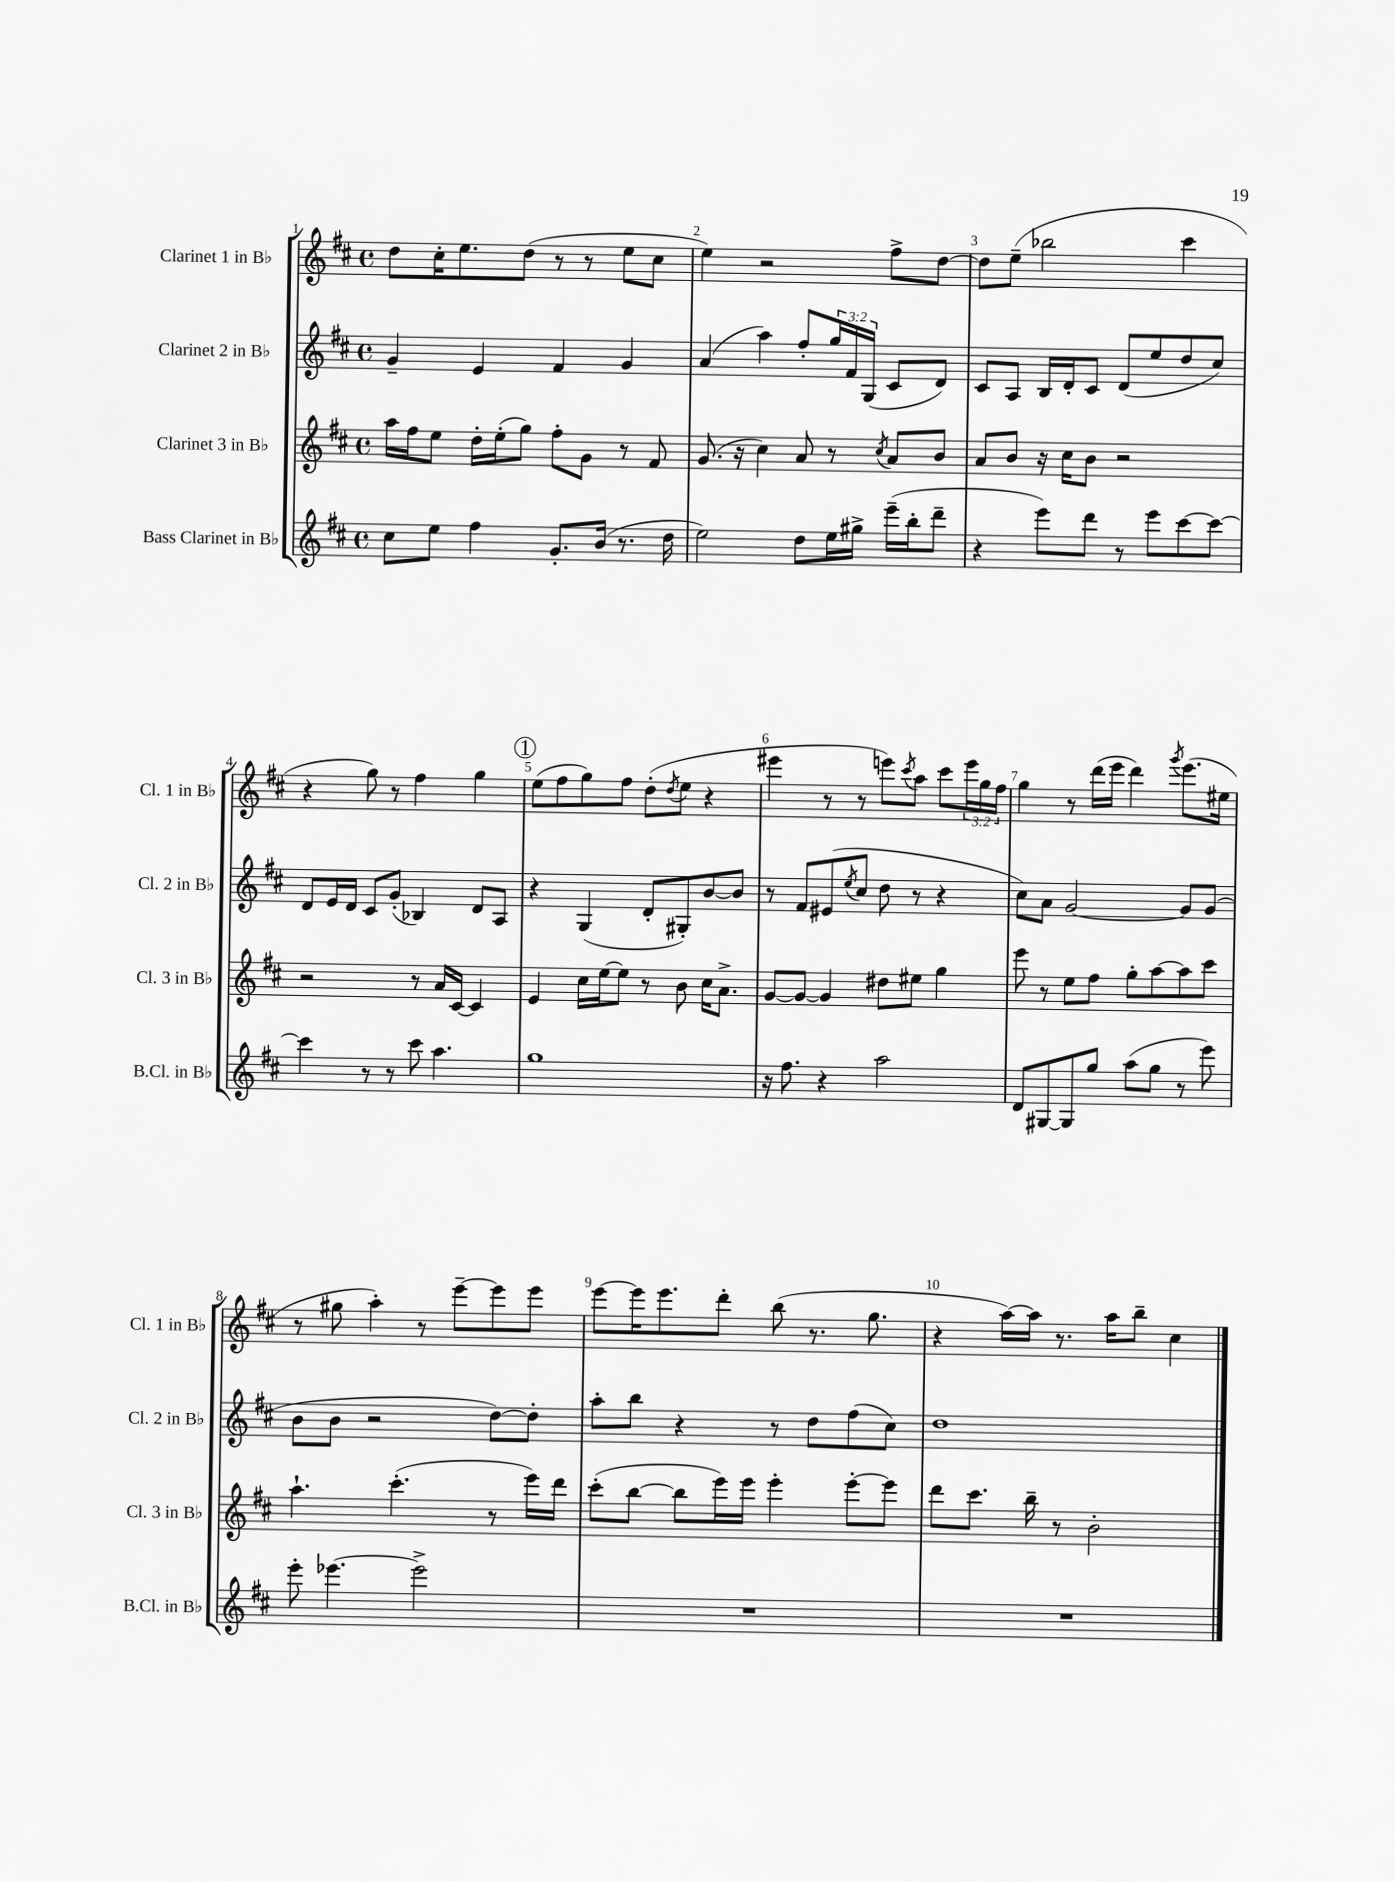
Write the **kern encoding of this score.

**kern	**kern	**kern	**kern
*staff4	*staff3	*staff2	*staff1
*clefG2	*clefG2	*clefG2	*clefG2
*k[f#c#]	*k[f#c#]	*k[f#c#]	*k[f#c#]
*M4/4	*M4/4	*M4/4	*M4/4
*met(c)	*met(c)	*met(c)	*met(c)
8cc#\L	16aa\LL	4g~/	8dd\L
.	16ff#\J	.	.
8ee\J	8ee\J	.	16cc#'\K
.	.	.	8.ee\
4ff#\	16dd'\LL	4e/	.
.	(16ee'\J	.	.
.	8gg\J)	.	(8dd\J
8.g'/L	8ff#'\L	4f#/	8r
.	8g\J	.	8r
(16b/Jk	.	.	.
8.r	8r	4g/	8ee\L
.	8f#/	.	8cc#\J
16dd\	.	.	.
=	=	=	=
2ee\)	(8.g/	(4a/	4ee\)
.	16r	.	.
.	4cc#\)	4aa\)	2r
8dd\L	8a/	8ff#'/L	.
16ee\L	8r	24gg/L	.
.	.	24f#/	.
16gg#^\JJ	.	.	.
.	.	(24G/JJ	.
.	8qcc#/	.	.
(16eee~\LL	8a/L	8c#/L	8ff#^\L
16bb'\J	.	.	.
8ddd~\J	8b/J	8d/J)	[8dd\J
=	=	=	=
4r	8a/L	8c#/L	8dd\]L
.	8b/J	8A/J	(8ee~\J
8eee\L)	16r	16B/LL	2bb-\
.	16cc#\LK	16d'/J	.
8ddd\J	8b\J	8c#/J	.
8r	2r	(8d/L	.
8eee\L	.	8ee/	.
[8ccc#\	.	8dd/	4ccc#\
8ccc#\_J	.	8cc#/J)	.
=	=	=	=
4ccc#\]	2r	8d/L	4r
.	.	16e/L	.
.	.	16d/JJ	.
8r	.	8c#/L	8gg\)
8r	.	(8g'/J	8r
8ccc#\	8r	4B-/)	4ff#\
4.aa\	16a/LL	.	.
.	[16c#/JJ	.	.
.	4c#/]	8d/L	4gg\
.	.	8A/J	.
=	=	=	=
1gg	4e/	4r	(8ee\L
.	.	.	8ff#\
.	16cc#\LL	(4G/	8gg\)
.	[16ee\J	.	.
.	8ee\]J	.	8ff#\J
.	8r	8d'/L	(8dd'\L
.	.	.	8qdd/
.	8b\	8G#'/)	8ee\J
.	16cc#\LK	[8b/	4r
.	8.a^\J	.	.
.	.	8b/]J	.
=	=	=	=
16r	[8g/L	8r	4eee#\
8.ff#\	.	.	.
.	8g/_J	8f#/L	.
4r	4g/]	(8e#/	8r
.	.	8qee/	.
.	.	8cc#/J	8r
2aa\	8dd#\L	8dd\	8eee\L)
.	.	.	8qccc#/
.	8ee#\J	8r	8aa\J
.	4gg\	4r	8ccc#\L
.	.	.	24eee\L
.	.	.	24gg\
.	.	.	24ff#\JJ
=	=	=	=
8d/L	8eee\	8cc#\L)	4gg\
[8G#/	8r	8a\J	.
8G#/]	8ee\L	[2g/	8r
8gg/J	8ff#\J	.	(16ddd\LL
.	.	.	16eee\JJ
(8aa\L	8gg'\L	.	4ddd\)
8gg\J	[8aa\	.	.
.	.	.	8qggg/
8r	8aa\]	8g/]L	(8.eee\L
8eee\)	8ccc#\J	(8g/J	.
.	.	.	16ee#\Jk
=	=	=	=
8eee'\	4.aa`\	8b\L	8r
[4.eee-\	.	8b\J	8gg#\
.	.	2r	4aa'\)
.	(4.ccc#'\	.	.
2eee-^\]	.	.	8r
.	.	.	[8eee~\L
.	8r	[8dd\L)	8eee\]
.	16eee\LL)	8dd'\]J	8eee\J
.	16ddd\JJ	.	.
=	=	=	=
1r	(8ccc#'\L	8aa'\L	[8eee\L
.	[8bb\J	8bb\J	16eee\]K
.	.	.	8.eee\
.	8bb\]L	4r	.
.	16eee\L)	.	8ddd'\J
.	16eee\JJ	.	.
.	4eee'\	8r	(8bb\
.	.	8dd\L	8.r
.	[8eee'\L	(8ff#\	.
.	.	.	8.gg\
.	8eee\]J	8cc#\J)	.
=	=	=	=
1r	8ddd\L	1dd	4r
.	8.ccc#\J	.	.
.	.	.	[16aa\LL)
.	16bb~\	.	16aa\]JJ
.	8r	.	8.r
.	2b'\	.	.
.	.	.	16aa\LK
.	.	.	8bb~\J
.	.	.	4cc#\
==	==	==	==
*-	*-	*-	*-
